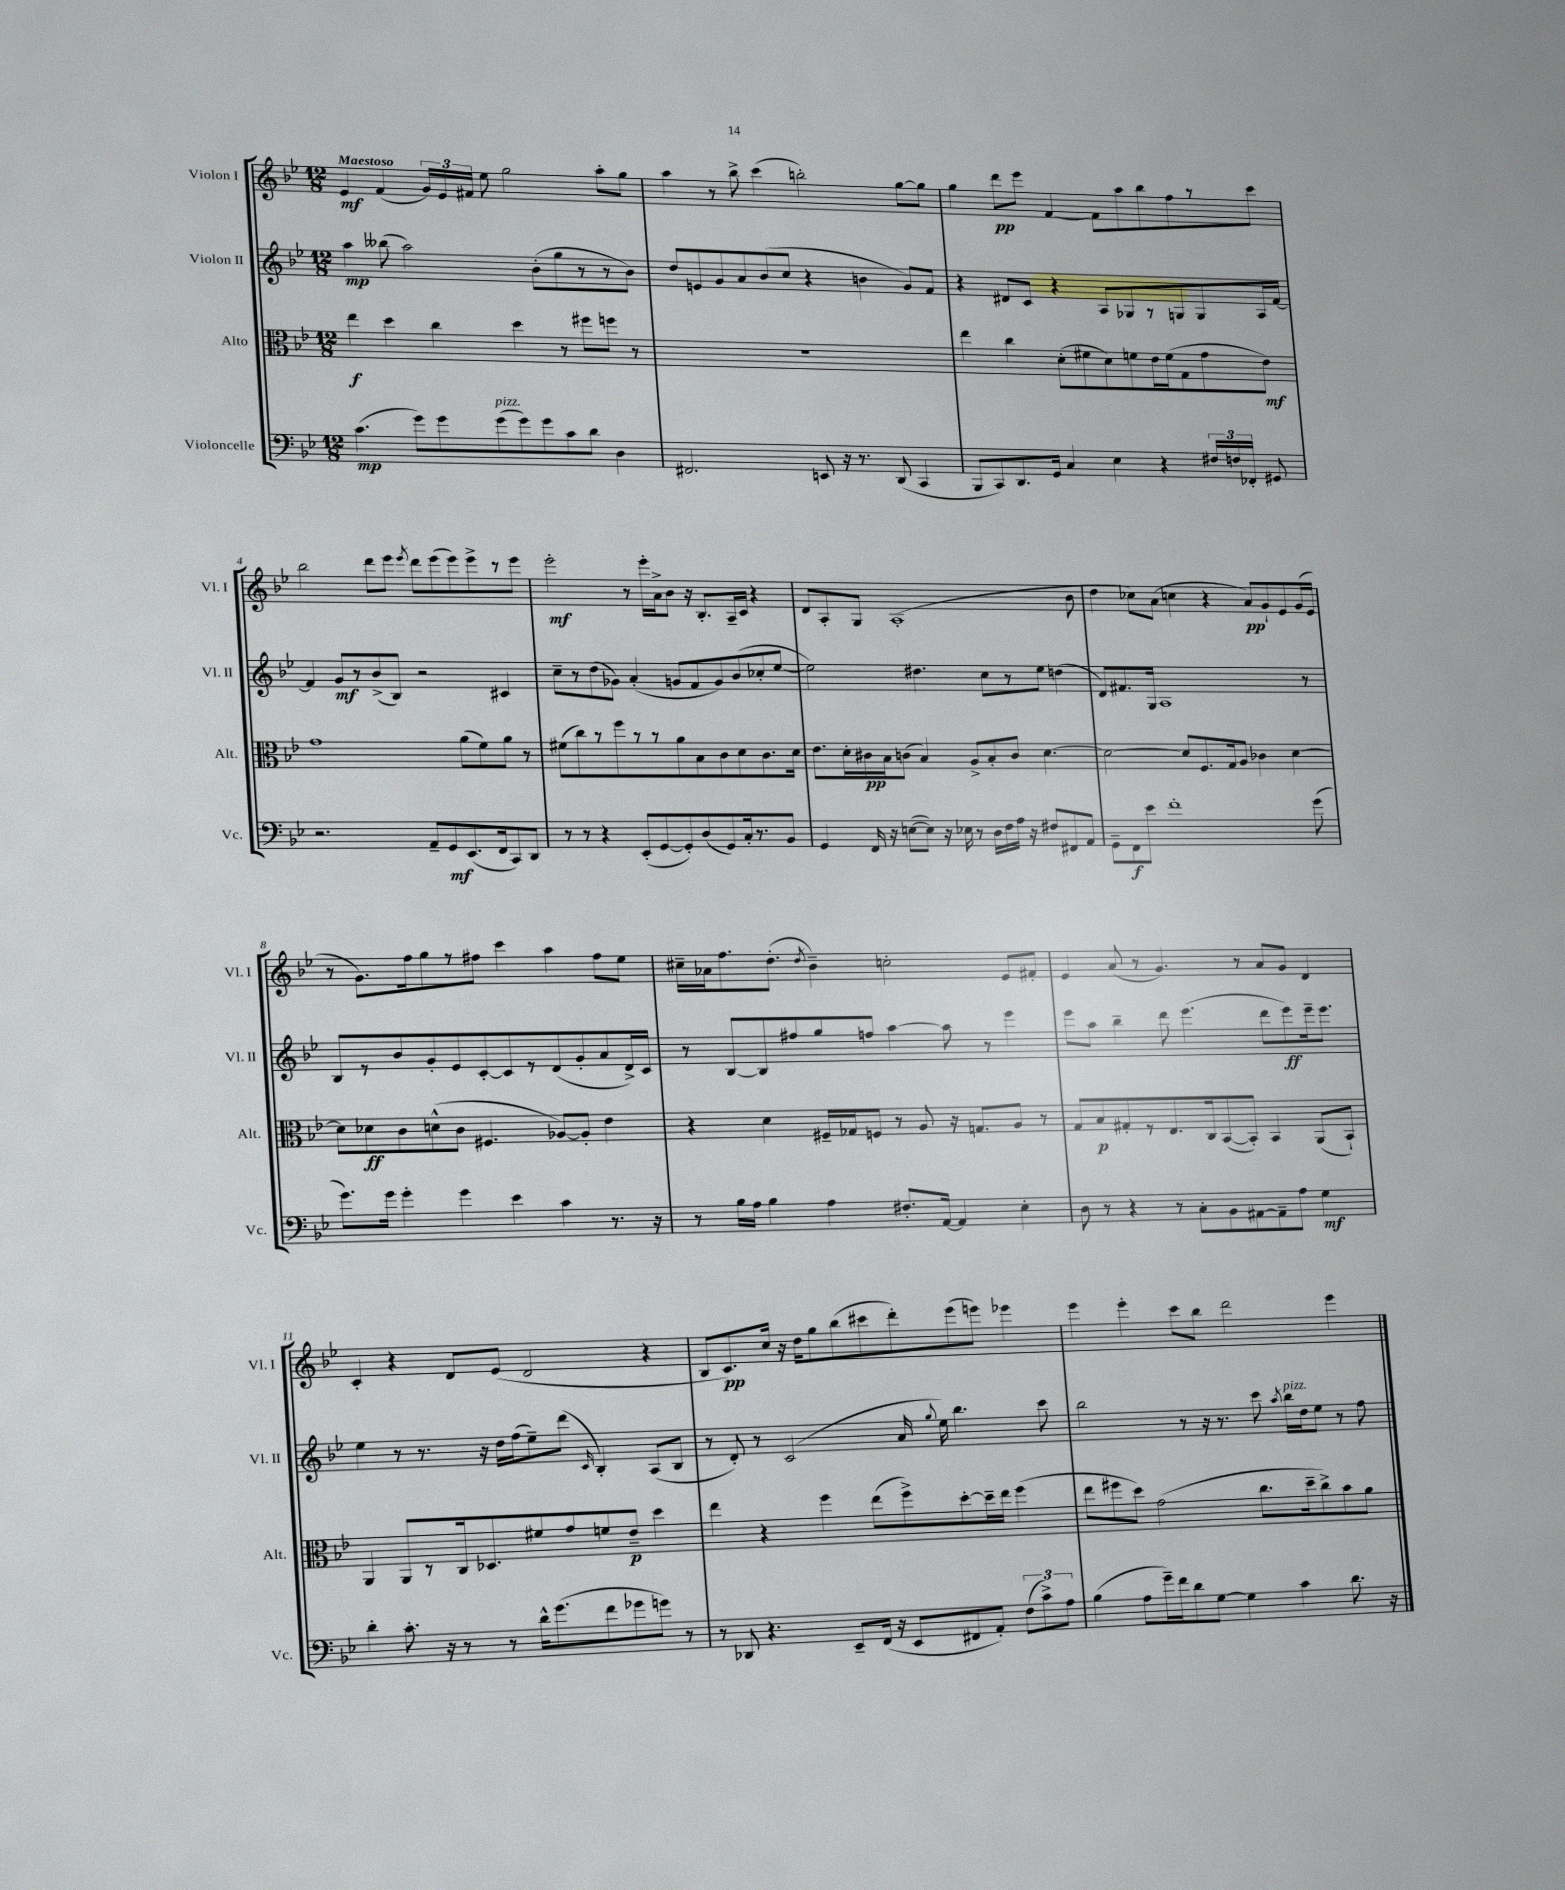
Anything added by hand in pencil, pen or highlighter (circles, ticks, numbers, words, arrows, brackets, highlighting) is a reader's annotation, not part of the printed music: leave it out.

**kern	**dynam	**kern	**dynam	**kern	**dynam	**kern	**dynam
*part4	*part4	*part3	*part3	*part2	*part2	*part1	*part1
*staff4	*staff4	*staff3	*staff3	*staff2	*staff2	*staff1	*staff1
*I"Violoncelle	*	*I"Alto	*	*I"Violon II	*	*I"Violon I	*
*I'Vc.	*	*I'Alt.	*	*I'Vl. II	*	*I'Vl. I	*
*clefF4	*	*clefC3	*	*clefG2	*	*clefG2	*
*k[b-e-]	*	*k[b-e-]	*	*k[b-e-]	*	*k[b-e-]	*
*M12/8	*	*M12/8	*	*M12/8	*	*M12/8	*
=1	=1	=1	=1	=1	=1	=1	=1
!	!	!	!	!	!	!LO:TX:a:B:t=Maestoso	!
(4.c\	mp	4ee-\	f	4aa\	mp	4e-/	mf
.	.	4dd\	.	(8bb--X\	.	(4f/	.
8g\L)	.	.	.	2aa\)	.	.	.
8g\	.	4cc\	.	.	.	24g/LL)	.
.	.	.	.	.	.	24e-/	.
.	.	.	.	.	.	24f#X/JJ	.
!LO:TX:a:i:t=pizz.	!	!	!	!	!	!	!
(8g\	.	.	.	.	.	8ee-\	.
8g\)	.	4dd\	.	.	.	2gg\	.
8g\	.	.	.	(8b-'\L	.	.	.
8c\	.	8r	.	8gg\	.	.	.
8d\J	.	8ff#X\L	.	8r	.	.	.
4D\	.	8ffn\J	.	8r	.	8aa'\L	.
.	.	8r	.	8b-\J)	.	8gg\J	.
=2	=2	=2	=2	=2	=2	=2	=2
2.FF#X/	.	1.r	.	8dd/L	.	4aa\	.
.	.	.	.	8en/	.	.	.
.	.	.	.	8g/	.	8r	.
.	.	.	.	8a/	.	8bb-^\	.
.	.	.	.	(8b-/	.	(4ccc\	.
.	.	.	.	8cc/J	.	.	.
8EEn/	.	.	.	4r	.	2bbn'\)	.
16r	.	.	.	.	.	.	.
8.r	.	.	.	.	.	.	.
.	.	.	.	4bn\	.	.	.
(8DD/	.	.	.	.	.	.	.
4CC/	.	.	.	8g/L)	.	[8gg\L	.
.	.	.	.	8f/J	.	8gg\J]	.
=3	=3	=3	=3	=3	=3	=3	=3
8BBB-/L	.	4ee-\	.	4r	.	4gg\	.
8CC/)	.	.	.	.	.	.	.
8.DD/	.	4cc\	.	8d#X/L	.	8ddd\L	pp
.	.	.	.	8c/J	.	8eee-\J	.
16GG/Jk	.	.	.	.	.	.	.
4C/	.	(8d'\L	.	4r	.	[4f/	.
.	.	8f#X\	.	.	.	.	.
4E-\	.	8d\)	.	8A/L	.	8f\L]	.
.	.	8fn\	.	8G-X/	.	8aa\	.
4r	.	16e-\L	.	8r	.	8bb-\	.
.	.	(16f\J	.	.	.	.	.
.	.	8G\	.	8Gn/	.	8ff\	.
24F#X/LL	.	8g\	.	8G/	.	8r	.
24Fn/	.	.	.	.	.	.	.
24FF-X'/JJ	.	.	.	.	.	.	.
8GG#X/	.	8e-\J)	mf	16A/L	.	8ccc\J	.
.	.	.	.	[16f/JJ	.	.	.
!!LO:LB:g=z
=4	=4	=4	=4	=4	=4	=4	=4
2.r	.	1g	.	4f/]	.	2bb-\	.
.	.	.	.	8g/L	mf	.	.
.	.	.	.	8r	.	.	.
.	.	.	.	(8b-^/	.	8ddd\L	.
.	.	.	.	8B-/J)	.	8eee-\J	.
.	.	.	.	.	.	8qeee-/	.
8AA~/L	.	.	.	2r	.	8ddd\L	.
8GG/	mf	.	.	.	.	(8eee-\	.
(8.EE-/	.	(8a\L	.	.	.	8eee-\)	.
.	.	8f\)	.	.	.	8eee-^\	.
16FF/k	.	.	.	.	.	.	.
8CC/)	.	8a\J	.	4c#X/	.	8r	.
8DD/J	.	8r	.	.	.	8eee-\J	.
=5	=5	=5	=5	=5	=5	=5	=5
8r	.	(8f#X\L	.	8cc~\L	.	2eee-'\	mf
8r	.	8cc\)	.	8r	.	.	.
4r	.	8r	.	(8dd\	.	.	.
.	.	8ff\	.	8g-X\J)	.	.	.
(8EE-'/L	.	8r	.	(4a'/	.	8r	.
[8GG/	.	8r	.	.	.	16eee-'\LL	.
.	.	.	.	.	.	16a^\J	.
8GG'/])	.	8a\	.	8gn/L	.	8b-\J	.
(8D/	.	8B-\	.	8f/	.	16r	.
.	.	.	.	.	.	8.B-'/L	.
8GG/)	.	8c\	.	8g/)	.	.	.
16C'/k	.	8d\	.	(8b-/	.	16A~/L	.
8.r	.	.	.	.	.	16c/JJ	.
.	.	8.c\	.	8cc-X'/	.	4r	.
8BB-/J	.	.	.	[8ee-/J	.	.	.
.	.	16d\Jk	.	.	.	.	.
=6	=6	=6	=6	=6	=6	=6	=6
4GG/	.	8.e-\L	.	2ee-\])	.	8d/L	.
.	.	.	.	.	.	8A'/	.
.	.	16d'\L	.	.	.	.	.
16FF/	.	16c#X\	pp	.	.	8G/J	.
16r	.	16B-\J	.	.	.	.	.
([8En\L	.	(8cn\J	.	.	.	(1A'	.
8E\J])	.	4B-/)	.	4.dd#X\	.	.	.
16r	.	.	.	.	.	.	.
16E-X\	.	.	.	.	.	.	.
8r	.	8A^/L	.	.	.	.	.
16D\LL	.	8B-'/	.	8cc\L	.	.	.
16F\	.	.	.	.	.	.	.
16A\JJ	.	8c/J	.	8r	.	.	.
16r	.	.	.	.	.	.	.
8F#X/L	.	[4.d\	.	8ee-\J	.	.	.
8FF#X/	.	.	.	(4ddn\	.	.	.
8AA/J	.	.	.	.	.	8b-\	.
=7	=7	=7	=7	=7	=7	=7	=7
8GG~\L	.	2d\_	.	8d/L)	.	4dd\	.
8FF\	f	.	.	8.f#X/	.	.	.
8e-\J	.	.	.	.	.	8cc-X\L)	.
.	.	.	.	16G/Jk	.	.	.
1f'	.	.	.	1A	.	(8a\J	.
.	.	8d/L]	.	.	.	4ccn\	.
.	.	8.F/	.	.	.	.	.
.	.	.	.	.	.	4r	.
.	.	16G/k	.	.	.	.	.
.	.	8A/J	.	.	.	.	.
.	.	4c-X\	.	.	.	8a/L)	pp
.	.	.	.	.	.	8g`/	.
.	.	[4d\	.	.	.	8e-/	.
(8g\	.	.	.	8r	.	(16g/L	.
.	.	.	.	.	.	16e-/JJ	.
!!LO:LB:g=z
=8	=8	=8	=8	=8	=8	=8	=8
8.g\L)	.	8d\L]	.	8B-/L	.	8r	.
.	.	8d-X\	ff	8r	.	8.g\L)	.
16g\Jk	.	.	.	.	.	.	.
4g'\	.	8c\	.	8b-/	.	.	.
.	.	.	.	.	.	16ff\k	.
.	.	(8dn^^\	.	8g'/	.	8gg\	.
4g\	.	8c\J	.	8e-/	.	8r	.
.	.	4.F#X/	.	[8c'/	.	8ff#X\J	.
4e-\	.	.	.	8c/]	.	4ccc\	.
.	.	.	.	8r	.	.	.
4c\	.	[8A-X/L)	.	(8d/	.	4aa\	.
.	.	8A-'/J]	.	8g'/	.	.	.
8.r	.	4e-\	.	8a/	.	8ff#\L	.
.	.	.	.	16d^/L)	.	8ee-\J	.
16r	.	.	.	16c/JJ	.	.	.
=9	=9	=9	=9	=9	=9	=9	=9
8r	.	4r	.	8r	.	16cc#X~\LL	.
.	.	.	.	.	.	16a-X\J	.
16B-\LL	.	.	.	[8B-/L	.	8.ff\	.
16A\JJ	.	.	.	.	.	.	.
4B-\	.	4d\	.	8B-/]	.	.	.
.	.	.	.	.	.	(8.dd'\J	.
.	.	.	.	8ff#X/	.	.	.
.	.	.	.	.	.	8qdd/	.
4A\	.	16F#X~/LL	.	8gg/	.	4b-~\)	.
.	.	16G-X/J	.	.	.	.	.
.	.	8Fn/J	.	8ffn/J	.	.	.
8.F#X'/L	.	8r	.	[4aa\	.	2ccn'\	.
.	.	8A/	.	.	.	.	.
[16AA/Jk	.	.	.	.	.	.	.
4AA/]	.	16r	.	8aa\]	.	.	.
.	.	8.Gn/L	.	.	.	.	.
.	.	.	.	8r	.	.	.
4E-'\	.	8A/J	.	4eee-\	.	8e-/L	.
.	.	8r	.	.	.	8f#X'/J	.
=10	=10	=10	=10	=10	=10	=10	=10
8D\	.	8G/L	.	8eee-\L	.	4e-/	.
8r	.	8B-/	p	8aa\J	.	.	.
4r	.	8G#X'/	.	4bb-~\	.	(8a/	.
.	.	8r	.	.	.	8r	.
8r	.	8.E-/	.	8ddd\	.	4.g/)	.
8C'\L	.	.	.	(4.eee-\	.	.	.
.	.	16C/k	.	.	.	.	.
8BB-\	.	([8BB-/	.	.	.	.	.
[8AA#X\	.	8BB-'/J])	.	.	.	8r	.
8AA#~\]	.	4BB-/	.	8ddd\L	.	8a/L	.
8A\J	.	.	.	8eee-\)	ff	8g/J	.
4G\	mf	(8AA/L	.	16eee-~\k	.	4d/	.
.	.	.	.	8.eee-\J	.	.	.
.	.	8BB-`/J)	.	.	.	.	.
!!LO:LB:g=z
=11	=11	=11	=11	=11	=11	=11	=11
4d'\	.	4AA/	.	4ee-\	.	4c'/	.
8.c'\	.	8AA/L	.	8r	.	4r	.
.	.	8r	.	8.r	.	.	.
16r	.	.	.	.	.	.	.
8r	.	16C/k	.	.	.	8d/L	.
.	.	8.D-X/	.	16r	.	.	.
8r	.	.	.	16dd\LL	.	(8e-/J	.
.	.	.	.	(16ff\J	.	.	.
16d^^\KL	.	8f#X/	.	8ee-~\)	.	2d/	.
(8.g\	.	.	.	.	.	.	.
.	.	8g/	.	(8ddd\J	.	.	.
.	.	.	.	16qqc/	.	.	.
8f\	.	8fn/	.	4B-'/)	.	.	.
8g-X\	.	8e-~/J	p	.	.	.	.
8gn\J)	.	4dd\	.	(8A/L	.	4r	.
8r	.	.	.	8B-/J	.	.	.
=12	=12	=12	=12	=12	=12	=12	=12
8r	.	4ee-\	.	8r	.	8B-/L	.
8DD-X/	.	.	.	8d'/)	.	8.c/)	pp
4.r	.	4r	.	8r	.	.	.
.	.	.	.	.	.	16cc/Jk	.
.	.	.	.	(2c/	.	16r	.
.	.	.	.	.	.	16dd\KL	.
.	.	4ff\	.	.	.	8gg\	.
8EE-~/L	.	.	.	.	.	(8bb-\	.
(16FF/Jk	.	(8ee-\L	.	.	.	8ccc#X\	.
16r	.	.	.	.	.	.	.
8EE-/L	.	8ff^\)	.	16a/	.	8ddd'\)	.
.	.	.	.	8qqgg/	.	.	.
.	.	.	.	16ee-\)	.	.	.
8FF#X/	.	[8dd'\	.	4.bb-\	.	(8eee-\	.
8AA'/J)	.	16dd~\L]	.	.	.	8eeen\J)	.
.	.	16ee-\JJ	.	.	.	.	.
(12F\L	.	(4ff\	.	.	.	4eee-X\	.
12c^\)	.	.	.	.	.	.	.
.	.	.	.	8ccc\	.	.	.
12A\J	.	.	.	.	.	.	.
=13	=13	=13	=13	=13	=13	=13	=13
(4B-\	.	8ee-\L	.	2bb-\	.	4eee-\	.
.	.	8ff#X\	.	.	.	.	.
8A\L	.	8dd\J)	.	.	.	4eee-'\	.
16g~\L)	.	(2g\	.	.	.	.	.
16f\J	.	.	.	.	.	.	.
8d\	.	.	.	8r	.	8ccc\L	.
[8G\J	.	.	.	16r	.	8bb-\J	.
.	.	.	.	8.r	.	.	.
4G\]	.	.	.	.	.	2ddd\	.
.	.	8.cc\L	.	8ccc\	.	.	.
.	.	.	.	8qaa/	.	.	.
!	!	!	!	!LO:TX:a:i:t=pizz.	!	!	!
4c\	.	.	.	16bb-\LL	.	.	.
.	.	16dd~\k	.	16dd\J	.	.	.
.	.	8cc^\)	.	8ee-\J	.	.	.
8.d\	.	8b-\	.	8r	.	4eee-\	.
.	.	8a\J	.	8ff\	.	.	.
16r	.	.	.	.	.	.	.
==	==	==	==	==	==	==	==
*-	*-	*-	*-	*-	*-	*-	*-
